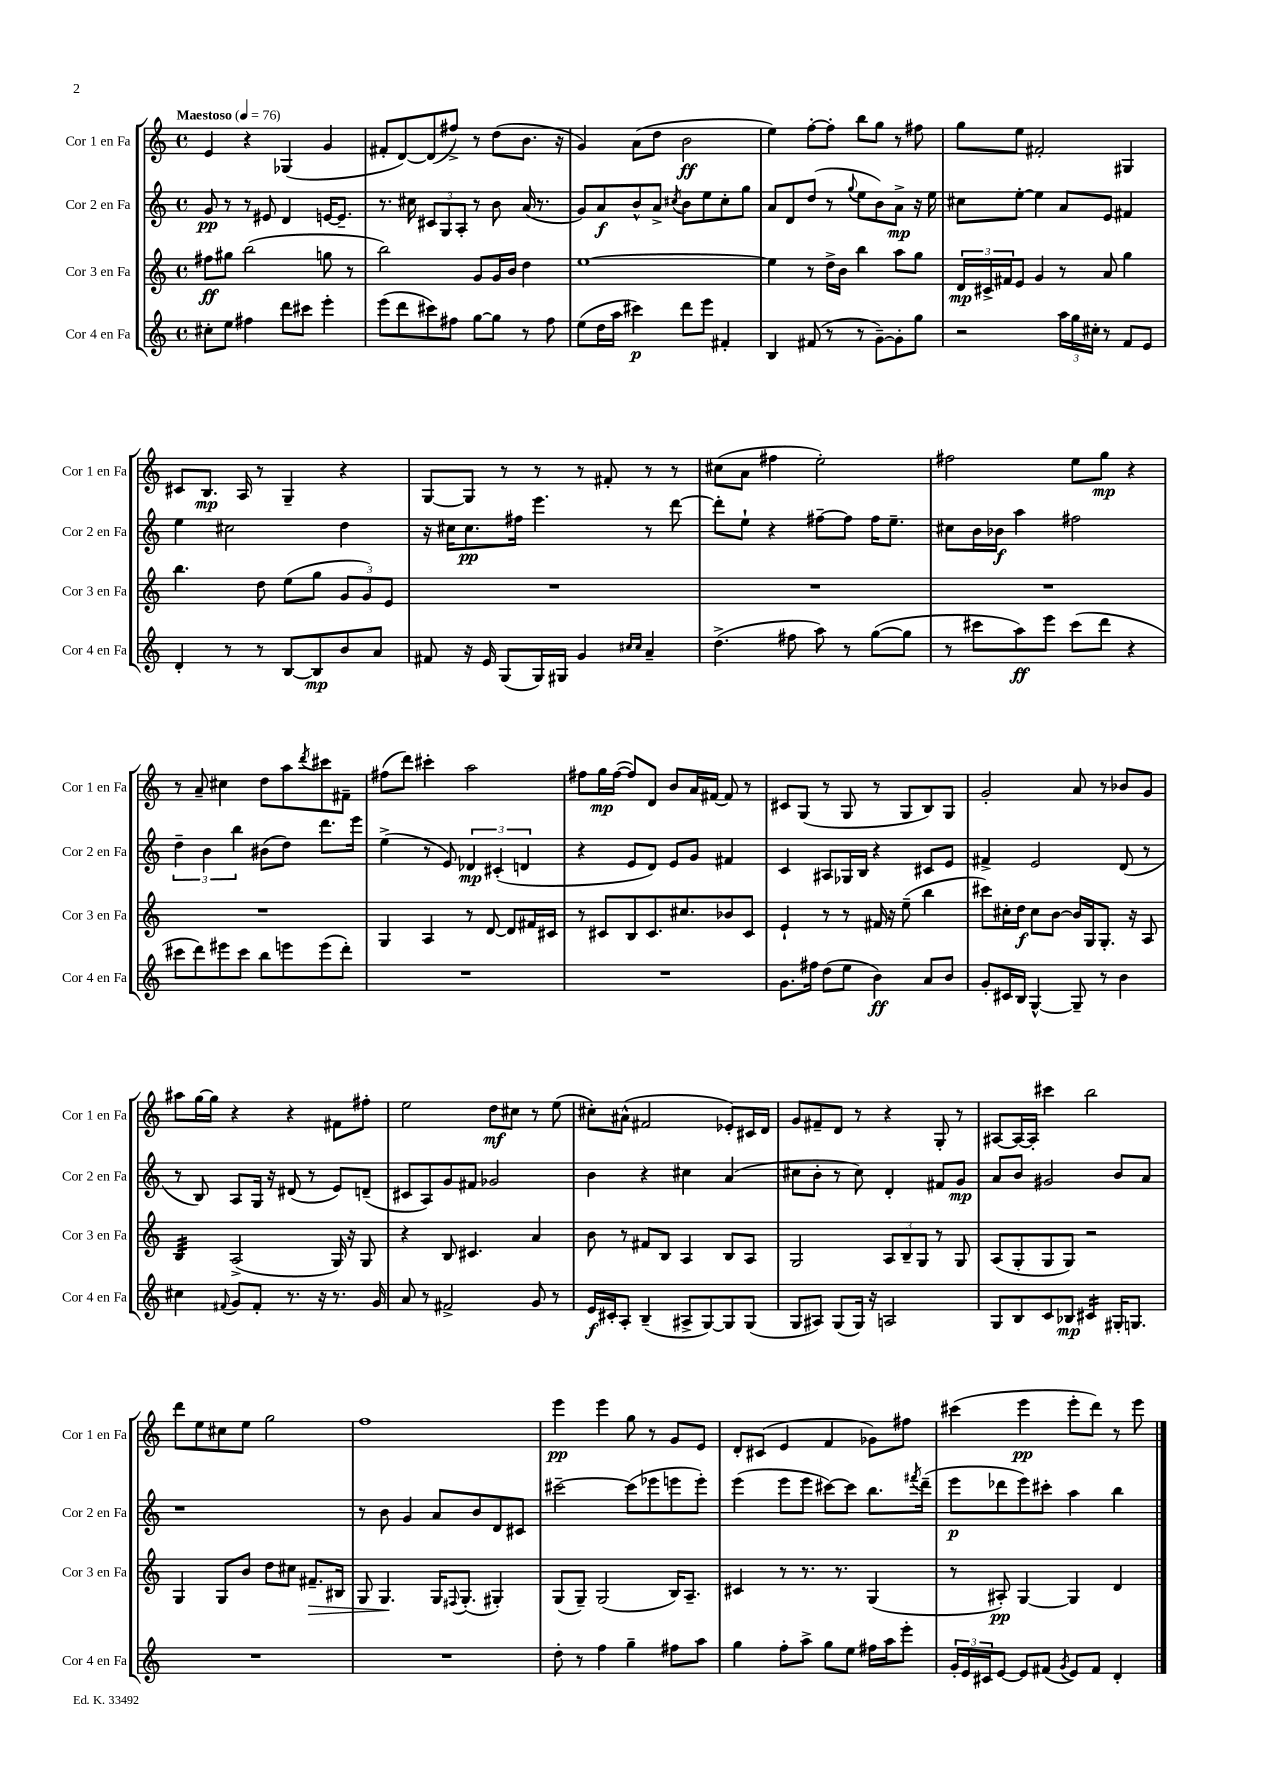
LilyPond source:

<<
\new StaffGroup <<
\new Staff = "s0" \with { instrumentName = "Cor 1 en Fa" shortInstrumentName = "Cor 1 en Fa" } {
    \clef treble \key c \major \defaultTimeSignature \time 4/4 \tempo "Maestoso" 4 = 76
    e'4 r4 ges4( g'4 |
    fis'8-. d'8~) d'8( fis''8->) r8 d''8( b'8. r16 |
    g'4) a'8( d''8 b'2\ff |
    e''4) f''8~-. f''8-. b''8 g''8 r8 fis''8 |
    g''8 e''8 fis'2-. gis4 |
    cis'8 b8.\mp a16 r8 g4-- r4 |
    g8~ g8 r8 r8 r8 fis'8-. r8 r8 |
    cis''8( a'8 fis''4 e''2-.) |
    fis''2 e''8 g''8\mp r4 |
    r8 a'8-- cis''4 d''8 a''8 \acciaccatura { d'''8 } cis'''8 fis'8-- |
    fis''8( d'''8) cis'''4-. a''2 |
    fis''8 g''16\mp fis''16~( fis''8) d'8 b'8 a'16 fis'16~ fis'8 r8 |
    cis'8 g8( r8 g8 r8 g8 b8) g8 |
    g'2-. a'8 r8 bes'8 g'8 |
    ais''8 g''16~ g''16 r4 r4 fis'8 fis''8-. |
    e''2 d''8\mf cis''8 r8 e''8( |
    cis''8-.) ais'8-^( fis'2 ees'8-.) cis'16 d'16 |
    g'8 fis'8-- d'8 r8 r4 g8-. r8 |
    ais8~ ais16~ ais16-. cis'''4 b''2 |
    d'''8 e''8 cis''8 e''8 g''2 |
    f''1 |
    e'''4\pp e'''4 g''8 r8 g'8 e'8 |
    d'8-. cis'8( e'4 f'4 ges'8) fis''8 |
    cis'''4( e'''4\pp e'''8-. d'''8) r8 e'''8 \bar "|." |
}
\new Staff = "s1" \with { instrumentName = "Cor 2 en Fa" shortInstrumentName = "Cor 2 en Fa" } {
    \clef treble \key c \major \defaultTimeSignature \time 4/4
    g'8\pp r8 r8 eis'8 d'4 e'16~ e'8.-- |
    r8. cis''16 \tuplet 3/2 { cis'8 g8 a8-. } r8 b'8 a'16( r8. |
    g'8) a'8\f b'8-^ a'8-> \acciaccatura { cis''8 } b'8 e''8 cis''8-. g''8 |
    a'8 d'8 d''8( r8 \appoggiatura { g''8 } e''8 b'8) a'8->\mp r16 e''16 |
    cis''8 e''8~-. e''4 a'8 e'8 fis'4 |
    e''4 cis''2 d''4 |
    r16 cis''16 cis''8.\pp fis''16 e'''4. r8 d'''8~ |
    d'''8-. e''8-! r4 fis''8~-- fis''8 fis''16 e''8.-- |
    cis''8 b'16 bes'16\f a''4 fis''2 |
    \tuplet 3/2 { d''4-- b'4 b''4 } bis'8( d''8) d'''8. e'''16 |
    e''4->( r8 e'8) \tuplet 3/2 { des'4\mp cis'4-.( d'4 } |
    r4 e'8 d'8) e'8 g'8 fis'4 |
    c'4 ais8 ges16 b16 r4 cis'8 e'8 |
    fis'4-> e'2 d'8( r8 |
    r8 b8) a8 g16 r16 dis'8( r8 e'8) d'8--( |
    cis'8 a8) g'8 fis'8 ges'2 |
    b'4 r4 cis''4 a'4( |
    cis''8 b'8-. r8 cis''8) d'4-. fis'8 g'8\mp |
    a'8 b'8 gis'2 b'8 a'8 |
    r1 |
    r8 b'8 g'4 a'8 b'8 d'8 cis'8 |
    cis'''2~-- cis'''8( ees'''8 e'''8 e'''8-.) |
    e'''4( e'''8 e'''8 cis'''8~) cis'''8 b''8. \acciaccatura { fis'''8 } d'''16--( |
    e'''8\p des'''8 e'''8) cis'''8-. a''4 b''4 \bar "|." |
}
\new Staff = "s2" \with { instrumentName = "Cor 3 en Fa" shortInstrumentName = "Cor 3 en Fa" } {
    \clef treble \key c \major \defaultTimeSignature \time 4/4
    fis''8\ff gis''8 b''2( g''8 r8 |
    b''2) g'8 g'16 b'16 d''4 |
    e''1~ |
    e''4 r8 d''16-> b'16 b''4 a''8 g''8 |
    \tuplet 3/2 { d'16\mp cis'16-> fis'16 } e'8 g'4 r8 a'8 g''4 |
    b''4. d''8 e''8( g''8 \tuplet 3/2 { g'8 g'8) e'8 } |
    R1 |
    R1 |
    R1 |
    R1 |
    g4 a4 r8 d'8~ d'8 fis'16 cis'16 |
    r8 cis'8 b8 cis'8. cis''8. bes'8 cis'8 |
    e'4-! r8 r8 fis'16 r16 e''8--( b''4 |
    cis'''8) cis''16-. d''16\f cis''8 b'8~ b'16 g16 g8.-. r16 a8 |
    b4:32 a2->( g16) r16 g8 |
    r4 b8 cis'4. a'4 |
    b'8 r8 fis'8 b8 a4 b8 a8 |
    g2 \tuplet 3/2 { a8 b8-- g8 } r8 g8 |
    a8( g8-. g8 g8) r2 |
    g4 g8 b'8 d''8 cis''8 fis'8.--\> bis16 |
    g8 g4.\! g16 \appoggiatura { fis8 } g8.-.( gis4-.) |
    g8( g8--) g2( b16) a8.-- |
    cis'4 r8 r8. r8. g4( |
    r8 ais8-.\pp) g4~ g4 d'4 \bar "|." |
}
\new Staff = "s3" \with { instrumentName = "Cor 4 en Fa" shortInstrumentName = "Cor 4 en Fa" } {
    \clef treble \key c \major \defaultTimeSignature \time 4/4
    cis''8-. e''8 fis''4 d'''8 cis'''8 e'''4-. |
    e'''8( d'''8 cis'''8) fis''8 g''8~ g''8 r8 fis''8 |
    e''8( d''16 a''16 cis'''4\p) d'''8 e'''8 fis'4-. |
    b4 fis'8( r8 r8 g'8~--) g'8-. g''8 |
    r2 \tuplet 3/2 { a''16 g''16 cis''16-. } r8 f'8 e'8 |
    d'4-. r8 r8 b8~ b8\mp b'8 a'8 |
    fis'8 r16 e'16 g8( g16) gis16 g'4 \grace { cis''16 cis''16 } a'4-- |
    d''4.->( fis''8 a''8) r8 g''8~( g''8 |
    r8 cis'''8 a''8\ff) e'''8 cis'''8( d'''8 r4 |
    cis'''8 d'''8) eis'''8 cis'''8 b''8 e'''8 e'''8( d'''8-.) |
    R1 |
    R1 |
    g'8. fis''16 d''8( e''8 b'4\ff) a'8 b'8 |
    g'8-. cis'16 b16 g4~-^ g8-- r8 b'4 |
    cis''4 \appoggiatura { fis'8 } g'8 fis'8-. r8. r16 r8. g'16 |
    a'8 r8 fis'2-> g'8 r8 |
    e'16\f cis'16-. a8-. b4--( ais8-> g8~) g8 g8( |
    g8 ais8) g8( g16) r16 a2 |
    g8 b8 c'8 bes8\mp cis'4:16 gis16-. g8. |
    R1 |
    R1 |
    d''8-. r8 f''4 g''4-- fis''8 a''8 |
    g''4 f''8-. a''8-> g''8 e''8 fis''16 a''16 e'''8-. |
    \tuplet 3/2 { g'16-. e'16 cis'16 } e'8~ e'8 fis'8( \acciaccatura { g'8 } e'8) fis'8 d'4-. \bar "|." |
}
>>
>>
\layout { \context { \Score \remove "Bar_number_engraver" } }
